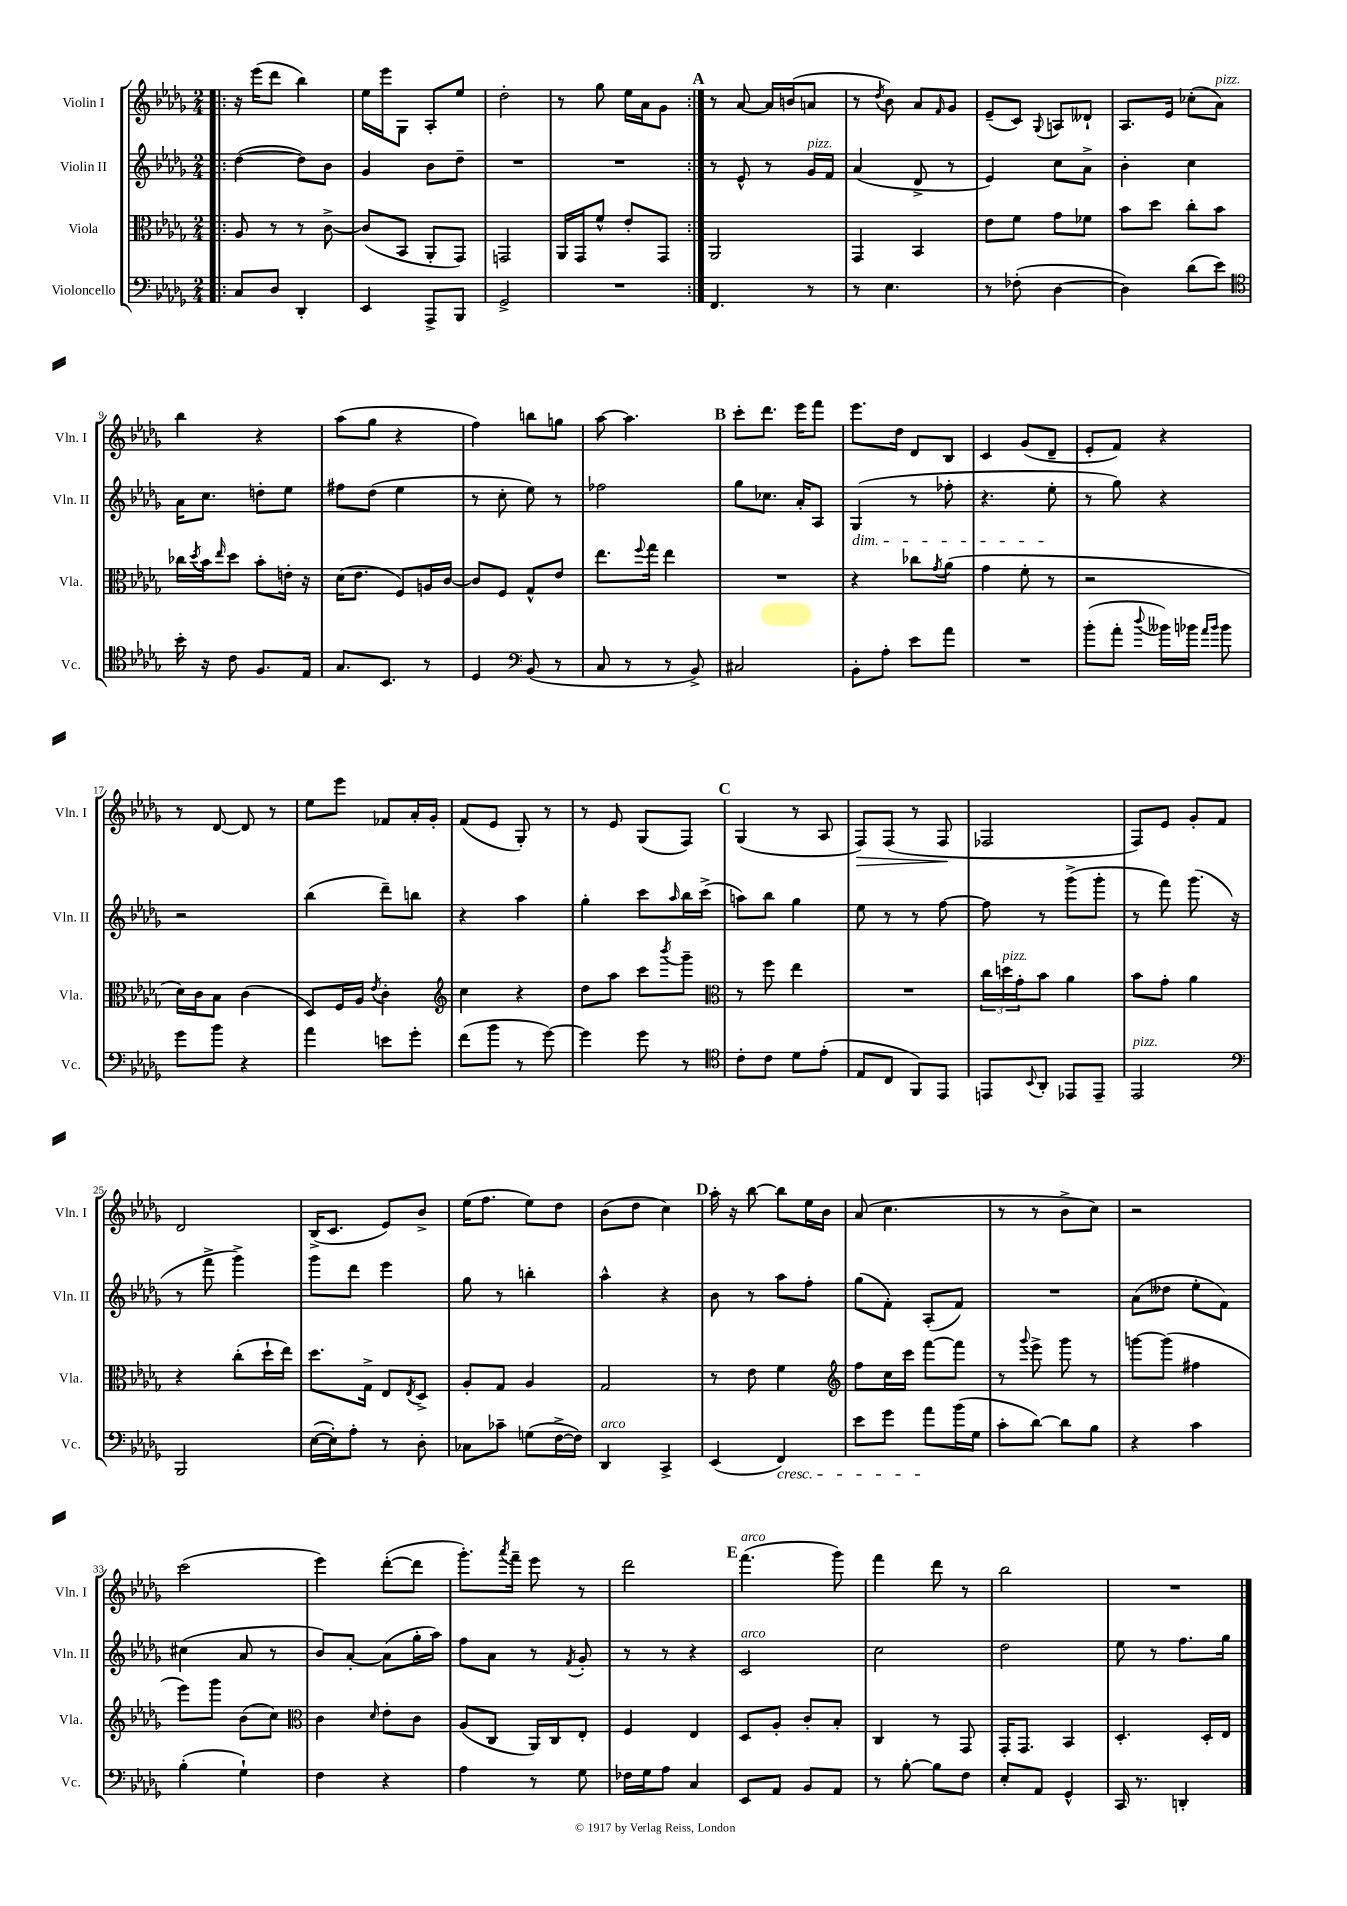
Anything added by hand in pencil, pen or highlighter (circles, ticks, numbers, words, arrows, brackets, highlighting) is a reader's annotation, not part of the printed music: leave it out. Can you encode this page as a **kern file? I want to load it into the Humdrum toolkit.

**kern	**kern	**kern	**kern
*staff4	*staff3	*staff2	*staff1
*clefF4	*clefC3	*clefG2	*clefG2
*k[b-e-a-d-g-]	*k[b-e-a-d-g-]	*k[b-e-a-d-g-]	*k[b-e-a-d-g-]
*M2/4	*M2/4	*M2/4	*M2/4
=!|:	=!|:	=!|:	=!|:
8C	8A-	([4dd-	16r
.	.	.	(16eee-
8D-	8r	.	8ddd-
4DD-'	8r	8dd-])	4bb-)
.	[8c^	8b-	.
=	=	=	=
4EE-	(8c]	4g-	16ee-
.	.	.	16eee-
.	8BB-	.	8G-
8AAA-^	8AA-'	8b-	8A-'
8BBB-	8GG-)	8dd-~	8ee-
=	=	=	=
2GG-^	2GG	2r	2dd-'
=	=	=	=
2r	16AA-	2r	8r
.	16GG-	.	.
.	8f^^	.	8gg-
.	8e-'	.	16ee-
.	.	.	16a-
.	8GG-	.	8g-
=:|!	=:|!	=:|!	=:|!
4.FF	2AA-	8r	8r
.	.	8e-^^	[8a-
.	.	8r	16a-]
.	.	.	(16b
8r	.	16g-	8a
.	.	16f	.
=	=	=	=
8r	4GG-	(4a-	8r
.	.	.	8qdd-
4.E-	.	.	8b-)
.	4BB-	8d-^	8a-
.	.	.	16qqf
.	.	8r	8g-
=	=	=	=
8r	8e-	4e-)	(8e-~
(8F-'	8f	.	8c)
.	.	.	8qqG-
[4D-	8g-	8cc	8A
.	8f-	8a-^	8d--`
=	=	=	=
4D-])	8b-	4b-'	8.A-
.	8dd-	.	.
.	.	.	16e-
(8d-	8cc'	4cc	(8cc-'
8e-)	8b-	.	8a-)
=	=	=	=
*clefC4	*	*	*
16b-'	16cc-	16a-	4bb-
.	8qdd-	.	.
16r	16b-	8.cc	.
.	16qqee-	.	.
8c	8dd-	.	.
8.F	8b-'	8dd'	4r
.	16e'	8ee-	.
16E-	16r	.	.
=	=	=	=
8.G-	(16d-	8ff#	(8aa-
.	8.e-	.	.
.	.	(8dd-	8gg-
8.BB-	.	.	.
.	8F)	4ee-	4r
8r	16A	.	.
.	[16c	.	.
=	=	=	=
4D-	8c]	8r	4ff)
.	8F	8cc'	.
*clefF4	*	*	*
(8BB-	8G-^^	8ee-)	8bb
8r	8e-	8r	8gg
=	=	=	=
8C	8.ee-	2ff-	[8aa-
8r	.	.	4.aa-]
.	8qqff	.	.
.	16gg-	.	.
8r	4ee-	.	.
8BB-^)	.	.	.
=	=	=	=
2C#	2r	8gg-	8ccc'
.	.	8.cc-	8.ddd-
.	.	16a-'	16eee-
.	.	8A-	8fff
=	=	=	=
8BB-'	4r	(4G-	8.eee-
8A-'	.	.	.
.	.	.	16dd-
8e-	8cc-	8r	8d-
.	8qg-	.	.
8a-	(8a-	8ff-'	8B-
=	=	=	=
2r	4g-	4.r	4c
.	8f'	.	(8g-
.	8r	8ee-'	8d-~
=	=	=	=
(8b-'	2r	8r	8e-'
8a-'	.	8gg-)	8f)
8qqdd-	.	.	.
16b--)	.	4r	4r
16b-	.	.	.
16qqa-	.	.	.
16qqb-	.	.	.
8b-	.	.	.
=	=	=	=
8g-	16d-)	2r	8r
.	16c	.	.
8b-	8B-	.	[8d-
4r	(4c	.	8d-]
.	.	.	8r
=	=	=	=
4a-	8D-)	(4bb-	8ee-
.	16F	.	8eee-
.	16A-	.	.
.	8qe-	.	.
8e	4c'	8ddd-~)	8f-
8g-'	.	8bb	16a-'
.	.	.	16g-'
=	=	=	=
*	*clefG2	*	*
(8f	4cc	4r	(8f
8b-	.	.	8e-
8r	4r	4aa-	8G-')
[8g-)	.	.	8r
=	=	=	=
4g-]	8dd-	4gg-'	8r
.	8aa-	.	8e-
8g-	8ccc	8ccc	(8G-
.	8qbbb-	16qqaa-	.
8r	8ggg-~	16bb-	8F)
.	.	(16ccc^	.
=	=	=	=
*clefC4	*clefC3	*	*
8c'	8r	8aa)	(4G-
8c	8ff	8bb-	.
8d-	4ee-	4gg-	8r
(8e-'	.	.	8A-
=	=	=	=
8E-	2r	8ee-	8F)
8C	.	8r	(8F
8FF)	.	8r	8r
8EE-	.	[8ff	8F
=	=	=	=
8EE	24cc	8ff]	2F-
.	24dd	.	.
.	24g-'	.	.
8qqBB-	.	.	.
8AA-'	8b-	8r	.
8EE-	4a-	(8ggg-^	.
8EE-~	.	8ggg-'	.
=	=	=	=
2EE-	8b-	8r	8F)
.	8g-'	8fff)	8e-
.	4a-	(8.ggg-	8g-'
.	.	.	8f
.	.	16r	.
=	=	=	=
*clefF4	*	*	*
2BBB-	4r	8r	2d-
.	.	8fff^	.
.	(8cc'	4ggg-^)	.
.	16dd-`	.	.
.	16ee-)	.	.
=	=	=	=
([16E-	8.dd-	8ggg-	(16B-^
16E-'])	.	.	8.c
8A-'	.	8ddd-	.
.	16G-^	.	.
8r	8E-	4eee-	8e-)
.	8qE-	.	.
8D-'	8D-^	.	8b-^
=	=	=	=
8C-	8A-'	8gg-	(16ee-
.	.	.	8.ff
8c-~	8G-	8r	.
(8G	4A-	4bb'	8ee-)
[16F^	.	.	8dd-
16F])	.	.	.
=	=	=	=
4DD-	2G-	4aa-^^	(8b-
.	.	.	8dd-
4CC^	.	4r	4cc)
=	=	=	=
(4EE-	8r	8b-	16aa-'
.	.	.	16r
.	8e-	8r	[8bb-
4FF)	4f	8aa-	8bb-]
.	.	8ff'	16ee-
.	.	.	16b-
=	=	=	=
*	*clefG2	*	*
8e-	8ff	(8gg-	(8a-
8g-	16cc	8f')	4.cc
.	16ccc	.	.
8a-	[8fff	(8A-'	.
(16b-	8fff]	8f)	.
16G-	.	.	.
=	=	=	=
8c'	8r	2r	8r
.	8qqggg-	.	.
[8d-)	8eee-^	.	8r
8d-]	8ggg-	.	8b-^
8B-	8r	.	8cc)
=	=	=	=
4r	[8ggg	(8a-	2r
.	(8ggg]	8dd--	.
4c	4ff#	8ee-'	.
.	.	8f)	.
=	=	=	=
(4B-'	8eee-)	(4cc#	(2ccc
.	8ggg-	.	.
4G-`)	(8b-	8a-	.
.	8cc)	8r	.
=	=	=	=
*	*clefC3	*	*
4F	4c	8b-)	4eee-)
.	.	[8a-'	.
.	16qqd-	.	.
4r	8e-'	(8a-]	([8ddd-'
.	8c	16gg-'	8ddd-]
.	.	16aa-)	.
=	=	=	=
4A-	(8A-	8ff	8.ggg-')
.	8C	8a-	.
.	.	.	8qaaa-
.	.	.	16fff~
8r	16AA-)	8r	8eee-
.	16C	.	.
.	.	8qf	.
8G-	8E-'	8g-'	8r
=	=	=	=
16F-	4F	8r	2ddd-
16G-	.	.	.
8A-	.	8r	.
4C	4E-	4r	.
=	=	=	=
8EE-	8D-	2c	(4.fff
8AA-	8A-'	.	.
8BB-	8c'	.	.
8AA-	8B-'	.	8ggg-)
=	=	=	=
8r	4C	2cc	4fff
[8B-'	.	.	.
8B-]	8r	.	8ddd-
8F	8GG-	.	8r
=	=	=	=
8E-'	16GG-'	2dd-	2bb-
.	8.GG-	.	.
8AA-	.	.	.
4GG-^^	4BB-	.	.
=	=	=	=
16CC	4.D-'	8ee-	2r
8.r	.	.	.
.	.	8r	.
4DD'	.	8.ff	.
.	16D-'	.	.
.	16E-	16gg-	.
==	==	==	==
*-	*-	*-	*-
